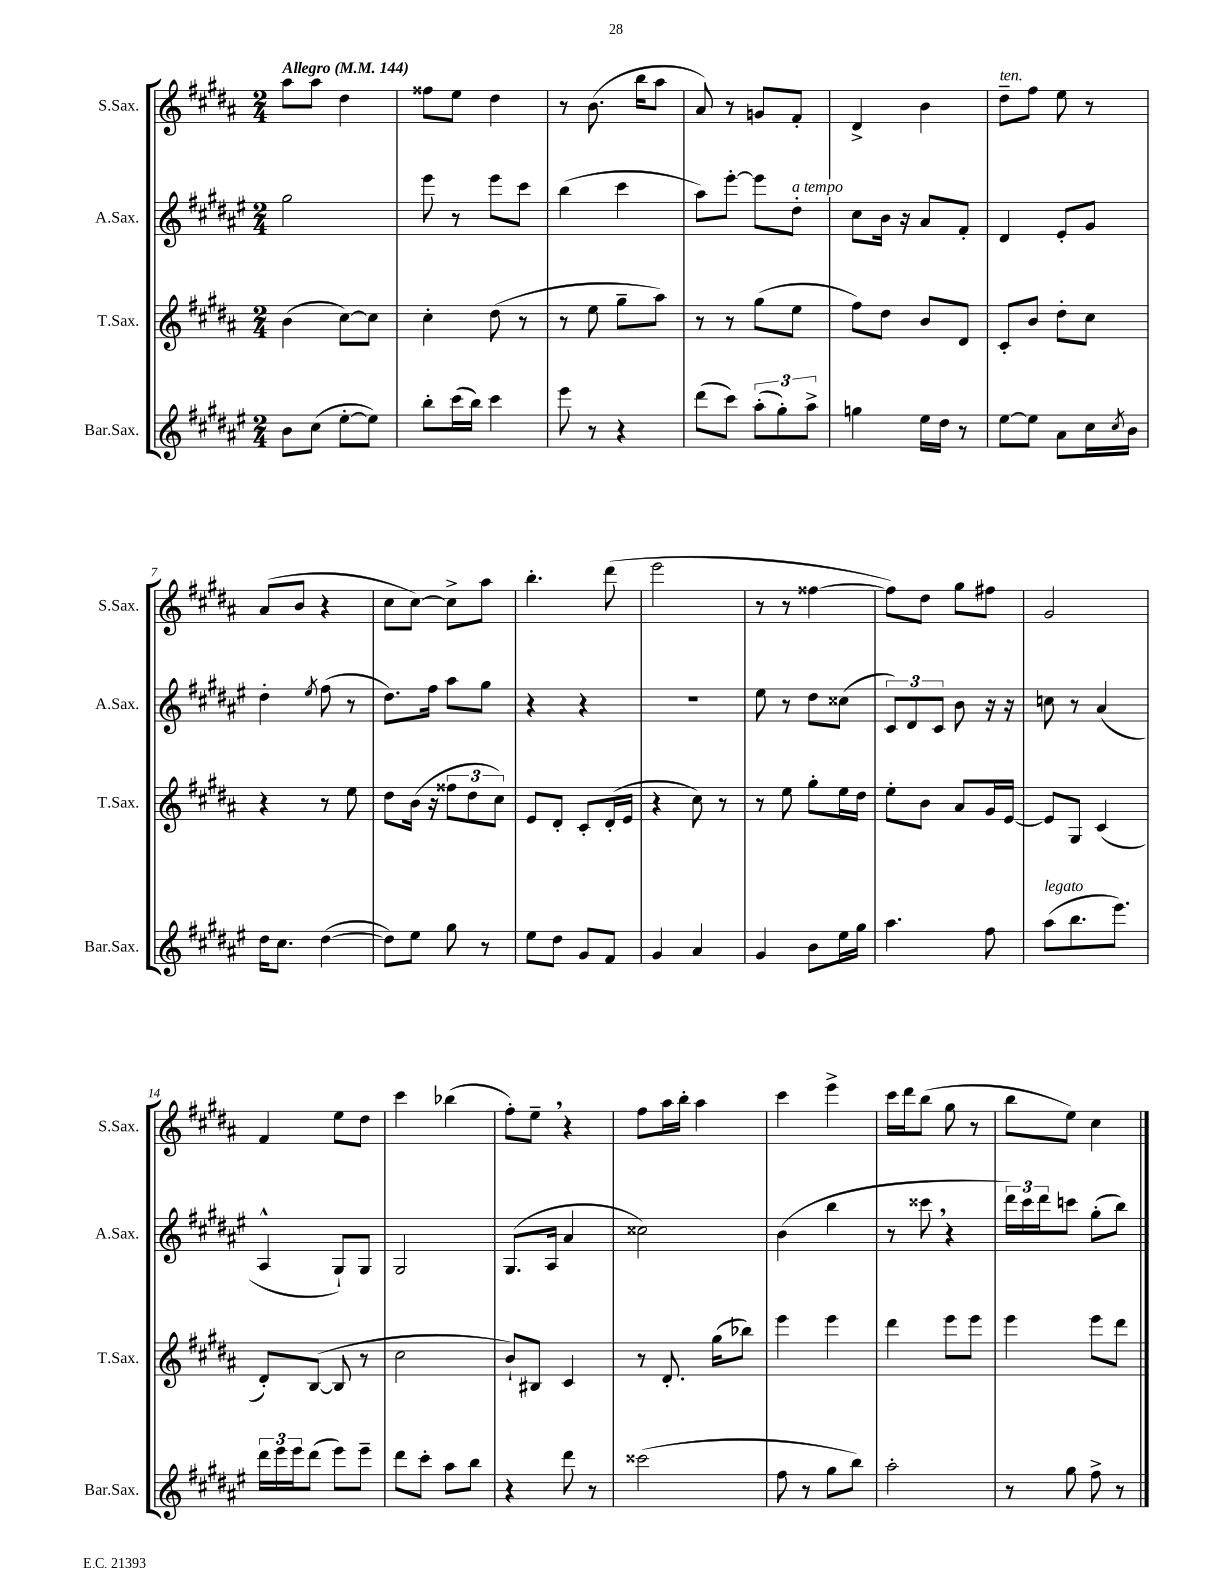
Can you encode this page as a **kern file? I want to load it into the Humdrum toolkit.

**kern	**kern	**kern	**kern
*staff4	*staff3	*staff2	*staff1
*clefG2	*clefG2	*clefG2	*clefG2
*k[f#c#g#d#a#e#]	*k[f#c#g#d#a#]	*k[f#c#g#d#a#e#]	*k[f#c#g#d#a#]
*M2/4	*M2/4	*M2/4	*M2/4
*MM144	*MM144	*MM144	*MM144
8b	(4b	2gg#	8aa#
(8cc#	.	.	8aa#
[8ee#'	[8cc#)	.	4dd#
8ee#])	8cc#]	.	.
=	=	=	=
8bb'	4cc#'	8eee#	8ff##
(16ccc#	.	8r	8ee
16bb)	.	.	.
4ccc#	(8dd#	8eee#	4dd#
.	8r	8ccc#	.
=	=	=	=
8eee#	8r	(4bb	8r
8r	8ee	.	(8.b
4r	8gg#~	4ccc#	.
.	.	.	16bb
.	8aa#)	.	8aa#
=	=	=	=
(8ddd#	8r	8aa#)	8a#)
8ccc#)	8r	[8eee#'	8r
(12aa#'	(8gg#	8eee#]	8g
12gg#')	.	.	.
.	8ee	8dd#'	8f#'
12aa#^	.	.	.
=	=	=	=
4gg	8ff#)	8cc#	4d#^
.	8dd#	16b	.
.	.	16r	.
16ee#	8b	8a#	4b
16dd#	.	.	.
8r	8d#	8f#'	.
=	=	=	=
[8ee#	8c#'	4d#	8dd#~
8ee#]	8b	.	8ff#
8a#	8dd#'	8e#'	8ee
16cc#	8cc#	8g#	8r
8qcc#	.	.	.
16b	.	.	.
=	=	=	=
16dd#	4r	4dd#'	(8a#
8.cc#	.	.	.
.	.	.	8b
.	.	8qee#	.
([4dd#	8r	(8ff#	4r
.	8ee	8r	.
=	=	=	=
8dd#])	8dd#	8.dd#)	8cc#
8ee#	(16b	.	[8cc#)
.	16r	16ff#	.
8gg#	12ff##	8aa#	8cc#^]
.	12dd#	.	.
8r	.	8gg#	8aa#
.	12cc#)	.	.
=	=	=	=
8ee#	8e	4r	4.bb'
8dd#	8d#'	.	.
8g#	8c#'	4r	.
8f#	(16d#'	.	(8ddd#
.	16e	.	.
=	=	=	=
4g#	4r	2r	2eee
4a#	8cc#)	.	.
.	8r	.	.
=	=	=	=
4g#	8r	8ee#	8r
.	8ee	8r	8r
8b	8gg#'	8dd#	[4ff##
16ee#	16ee	(8cc##	.
16gg#	16dd#	.	.
=	=	=	=
4.aa#	8ee'	12c#)	8ff##])
.	.	12d#	.
.	8b	.	8dd#
.	.	12c#	.
.	8a#	8b	8gg#
8ff#	16g#	16r	8ff#
.	[16e	16r	.
=	=	=	=
(8aa#	8e]	8cc	2g#
8.bb	8G#	8r	.
.	(4c#	(4a#	.
8.eee#)	.	.	.
=	=	=	=
24ddd#	8d#')	4A#^^	4f#
24eee#	.	.	.
24eee#	.	.	.
(8ddd#	([8B	.	.
8eee#)	8B]	8G#`)	8ee
8eee#~	8r	8G#	8dd#
=	=	=	=
8ddd#	2cc#	2G#	4ccc#
8ccc#'	.	.	.
8aa#	.	.	(4bb-
8bb	.	.	.
=	=	=	=
4r	8b`)	(8.G#	8ff#')
.	8B#	.	8ee~
.	.	16A#	.
8ddd#	4c#	4a#	4r
8r	.	.	.
=	=	=	=
(2ccc##	8r	2cc##)	8ff#
.	8.d#'	.	16aa#
.	.	.	16bb'
.	.	.	4aa#
.	(16gg#	.	.
.	8bb-)	.	.
=	=	=	=
8ff#	4eee	(4b	4ccc#
8r	.	.	.
8gg#	4eee	4bb	4eee^
8bb)	.	.	.
=	=	=	=
2aa#'	4ddd#	8r	16ccc#
.	.	.	16ddd#
.	.	8ccc##	(8bb
.	8eee	4r	8gg#
.	8eee	.	8r
=	=	=	=
8r	4eee	24ddd#)	8bb
.	.	24ccc#	.
.	.	24ddd#	.
8gg#	.	8ccc	8ee)
8ff#^	8eee	(8gg#'	4cc#
8r	8ddd#	8bb)	.
==	==	==	==
*-	*-	*-	*-
